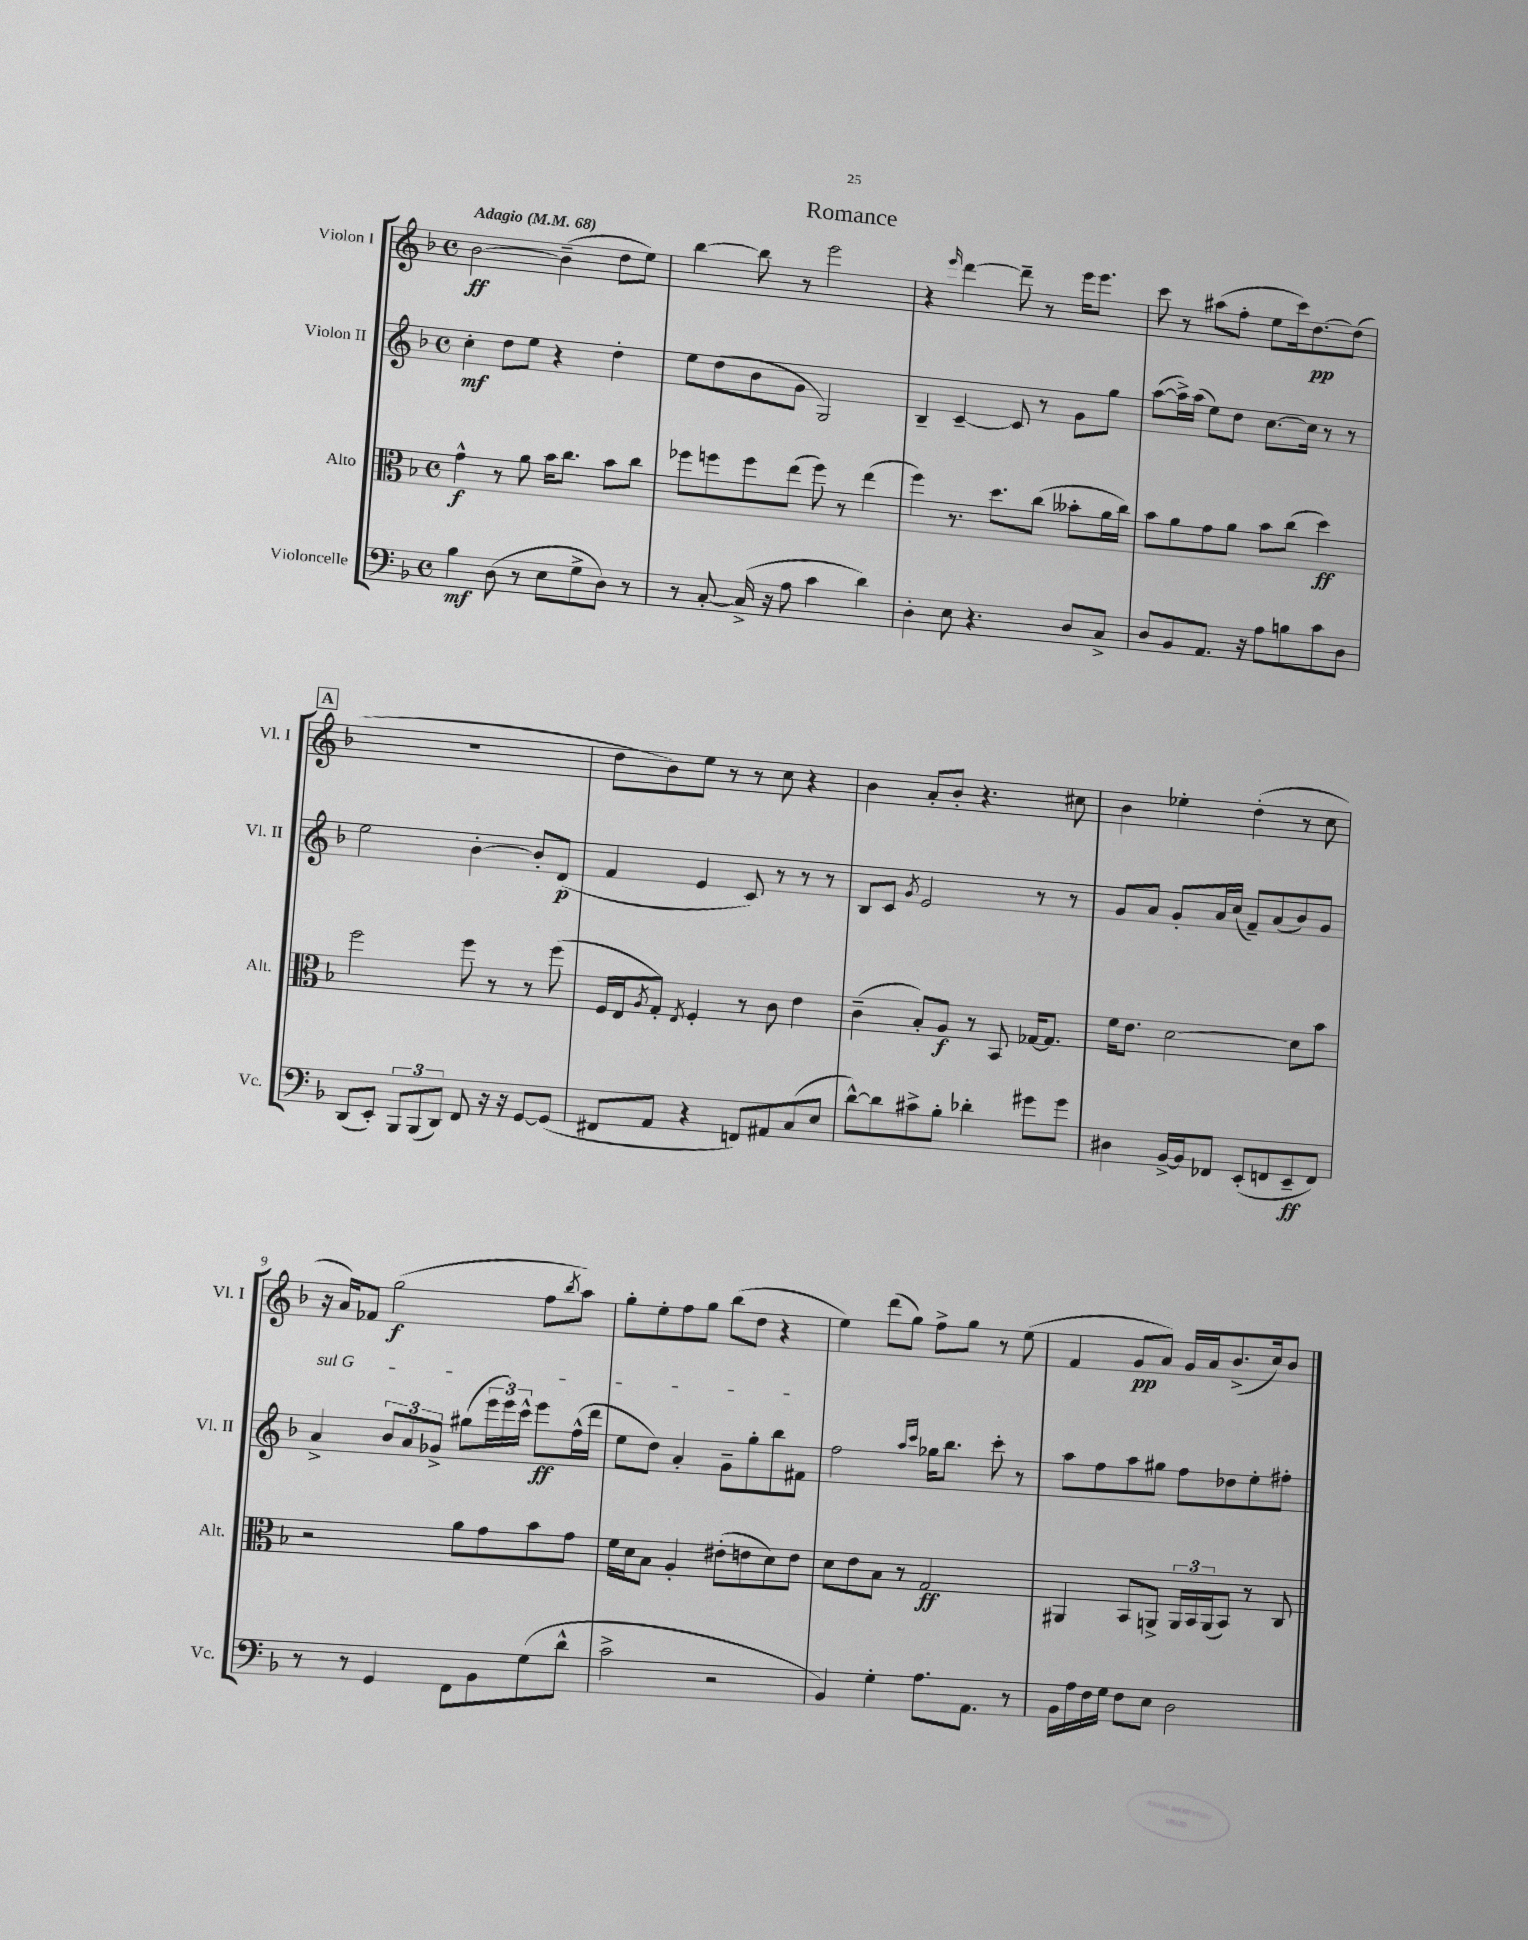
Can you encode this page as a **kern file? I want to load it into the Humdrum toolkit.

**kern	**kern	**kern	**kern
*staff4	*staff3	*staff2	*staff1
*clefF4	*clefC3	*clefG2	*clefG2
*k[b-]	*k[b-]	*k[b-]	*k[b-]
*M4/4	*M4/4	*M4/4	*M4/4
*met(c)	*met(c)	*met(c)	*met(c)
*MM68	*MM68	*MM68	*MM68
4B-	4g^^	4cc'	[2b-
(8D	8r	8dd	.
8r	8a	8ee	.
8E	16b-	4r	(4b-~]
.	8.cc	.	.
8G^	.	.	.
8D)	8b-	4dd'	8dd
8r	8cc	.	8ee)
=	=	=	=
8r	8ff-	8ee	[4bb-
[8C'	8ff	(8dd	.
(16C^]	8ff	8b-	8bb-]
16r	.	.	.
8A	(8ee	8g	8r
4c	8ff)	2G)	2eee
.	8r	.	.
4d)	(4ee	.	.
=	=	=	=
4D'	4ff)	4B-~	4r
.	.	.	16qqeee
8E	8.r	[4c~	[4ddd
4.r	.	.	.
.	8.dd	.	.
.	.	8c]	8ddd~]
.	(8cc	8r	8r
8D	8b--'	8g	16eee
.	.	.	8.eee
8C^	16a	8gg	.
.	16cc)	.	.
=	=	=	=
8D	8b-	([8aa	8ccc
8BB-	8a	16aa^])	8r
.	.	(16aa	.
8.AA	8g	8ee)	(8aa#
.	8a	8dd	8ff'
16r	.	.	.
8A	8b-	[8.cc	8ee
8B	(8cc	.	16ccc)
.	.	16cc]	[8.dd
8c	4dd)	8r	.
8D	.	8r	(8dd]
=	=	=	=
(8DD	2ff	2ee	1r
8EE')	.	.	.
12BBB-	.	.	.
(12BBB-	.	.	.
12DD)	.	.	.
8FF	8ff	[4b-'	.
16r	8r	.	.
16r	.	.	.
[8GG	8r	8b-']	.
(8GG]	(8ff	(8d	.
=	=	=	=
8FF#	16F	4f	8dd
.	16E	.	.
.	8qA	.	.
8AA	8G')	.	8b-)
.	8qE	.	.
4r	4F'	4e	8ee
.	.	.	8r
8FF)	8r	8c)	8r
8AA#	8c	8r	8cc
(8C	4e	8r	4r
8E	.	8r	.
=	=	=	=
[8d^^)	(4c~	8B-	4b-
8d]	.	8c	.
.	.	8qg	.
8c#^	8B-')	2e	8a'
8B-'	8A	.	8b-'
4d-'	8r	.	4.r
.	8BB-	.	.
8g#	[16G-	8r	.
.	8.G-]	.	.
8g#	.	8r	8cc#
=	=	=	=
4D#	16f	8g	4b-
.	8.e	.	.
.	.	8a	.
[16BB-^	[2d	8g'	4ee-'
16BB-]	.	.	.
8FF-	.	16a	.
.	.	(16cc	.
(8EE'	.	8f~)	(4dd'
8FF	.	(8a	.
8EE~	8d]	8b-)	8r
8FF)	8b-	8g	8cc
=	=	=	=
8r	2r	4a^	16r
.	.	.	16a)
8r	.	.	8f-
4GG	.	12b-	(2gg
.	.	12a	.
.	.	12g-^	.
8FF	8a	(8gg#	.
8BB-	8g	24eee	.
.	.	24eee)	.
.	.	24ccc^^	.
(8G	8b-	8eee	8ff
.	.	.	8qbb-
8d^^	8g	(16ff^^	8aa)
.	.	16ddd	.
=	=	=	=
2c^	16f	8ee	8gg'
.	16d	.	.
.	8B-	8dd)	8ee'
.	4A'	4a'	8ff
.	.	.	8gg
2r	(8e#'	8g~	(8bb-
.	8e	8gg'	8dd
.	8d)	8bb-	4r
.	8e	8f#	.
=	=	=	=
4BB-)	8d	2ff	4ee)
.	8e	.	.
4G'	8B-	.	(8ddd
.	8r	.	8gg)
.	.	16qqaa	.
.	.	16qqccc	.
8.A	2G	16gg-	8ff^
.	.	8.bb-	.
.	.	.	8gg
8.AA	.	.	.
.	.	8ccc'	8r
8r	.	8r	(8ee
=	=	=	=
16BB-	4AA#	8aa	4f
16A	.	.	.
16F	.	8ff	.
16G	.	.	.
8F	8BB-	8aa	8g
8E	8AA^	8gg#	8a)
2D	24AA	8ff	16g
.	24BB-	.	.
.	.	.	16a
.	(24AA	.	.
.	8BB-)	8dd-	(8.b-^
.	8r	8ee'	.
.	.	.	16cc)
.	8C	8ff#'	8b-
==	==	==	==
*-	*-	*-	*-
